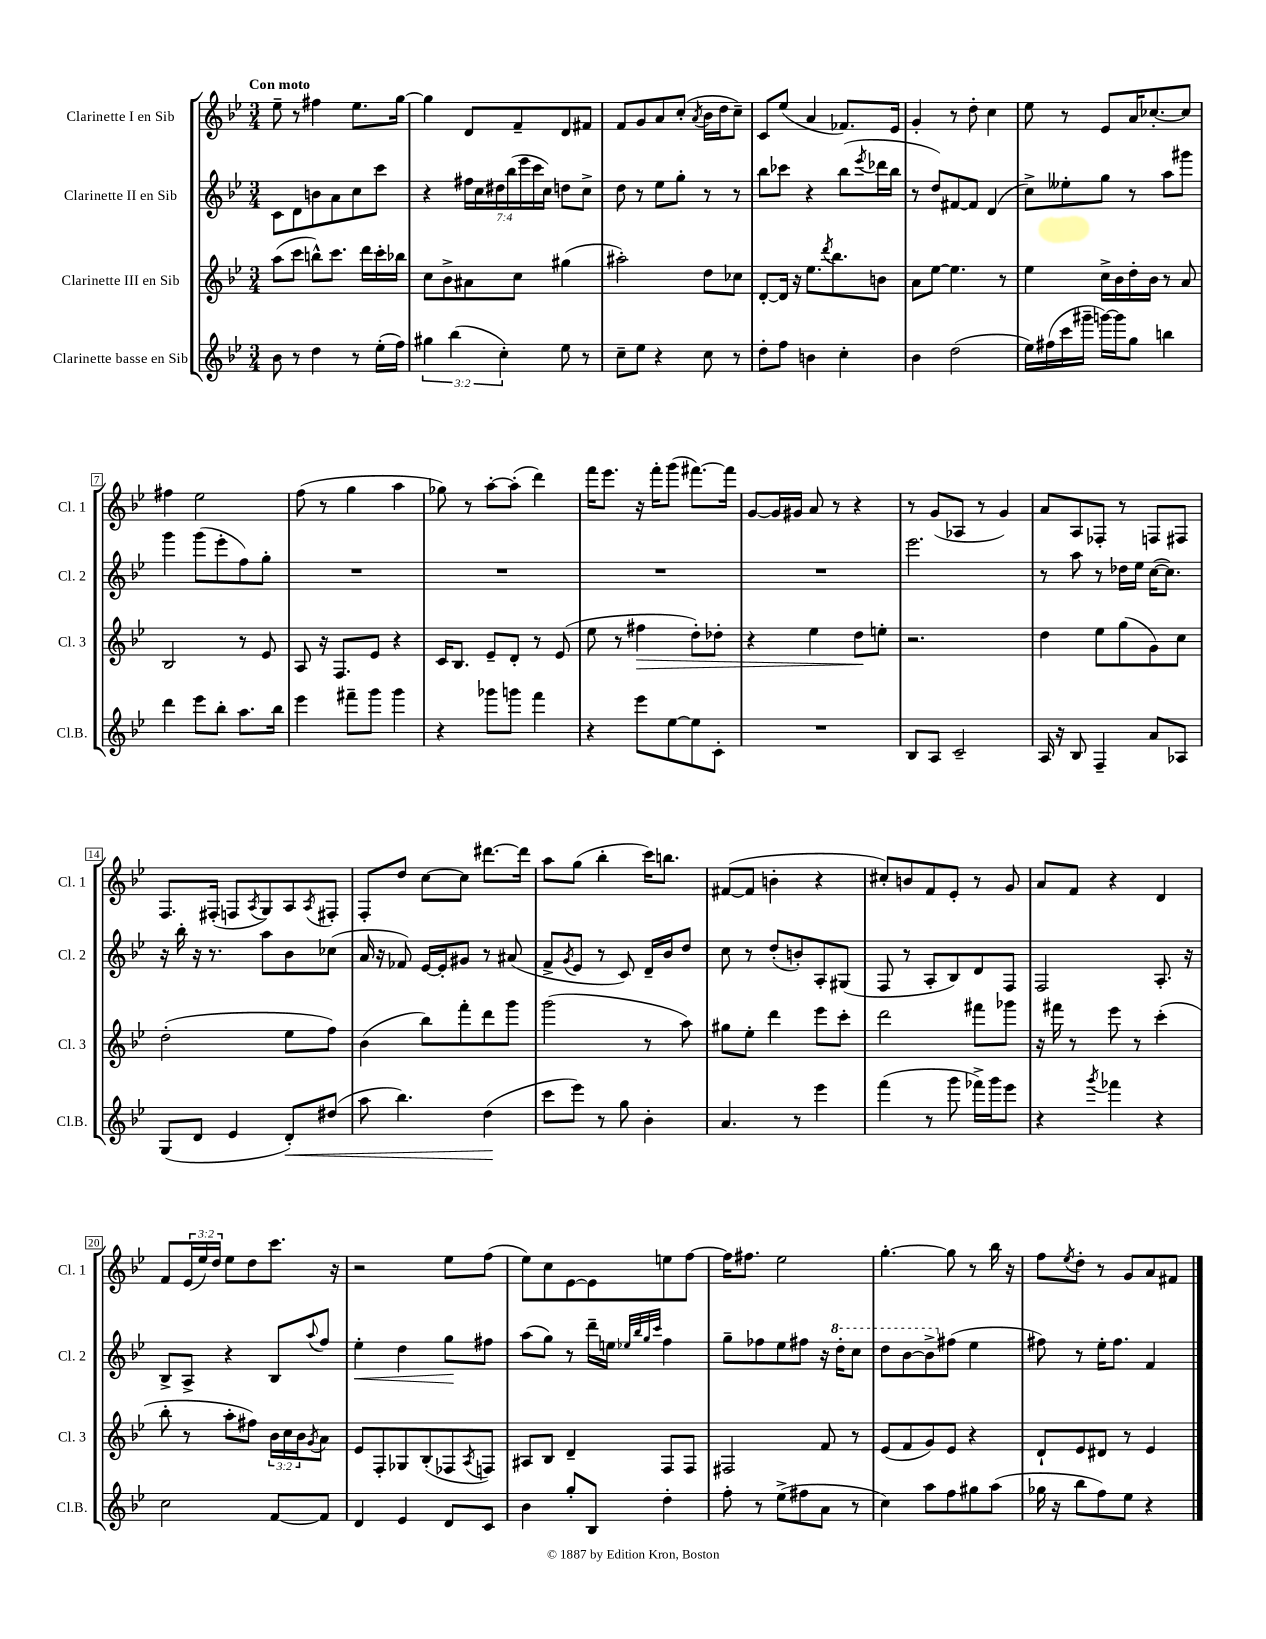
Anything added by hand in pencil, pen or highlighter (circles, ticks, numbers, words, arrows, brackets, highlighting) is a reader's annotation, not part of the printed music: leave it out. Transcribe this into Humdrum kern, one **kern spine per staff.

**kern	**dynam	**kern	**dynam	**kern	**dynam	**kern
*part4	*part4	*part3	*part3	*part2	*part2	*part1
*staff4	*staff4	*staff3	*staff3	*staff2	*staff2	*staff1
*I"Clarinette basse en Sib	*	*I"Clarinette III en Sib	*	*I"Clarinette II en Sib	*	*I"Clarinette I en Sib
*I'Cl.B.	*	*I'Cl. 3	*	*I'Cl. 2	*	*I'Cl. 1
*clefG2	*	*clefG2	*	*clefG2	*	*clefG2
*k[b-e-]	*	*k[b-e-]	*	*k[b-e-]	*	*k[b-e-]
*M3/4	*	*M3/4	*	*M3/4	*	*M3/4
=1	=1	=1	=1	=1	=1	=1
!	!	!	!	!	!	!LO:TX:a:B:t=Con moto
8b-\	.	(8aa\L	.	8c\L	.	8ee-~\
8r	.	8ccc\J	.	8d\	.	8r
4dd\	.	8bbn^^\L)	.	8bn\	.	4ff#X\
.	.	8.ccc\J	.	8a\	.	.
8r	.	.	.	8cc\	.	8.ee-\L
.	.	16ddd\LL	.	.	.	.
(16ee-'\LL	.	16ccc'\	.	8ccc\J	.	.
16ff\JJ)	.	16bb-X\JJ	.	.	.	[16gg\Jk
=2	=2	=2	=2	=2	=2	=2
6gg#X\	.	8cc\L	.	4r	.	4gg\]
.	.	8b-^\	.	.	.	.
(6bb-\	.	.	.	.	.	.
.	.	8a#X\	.	28ff#X\LL	.	8d/L
.	.	.	.	28cc\	.	.
.	.	.	.	28dd#X\	.	.
6cc'\)	.	.	.	.	.	.
.	.	.	.	(28bb-\	.	.
.	.	8cc\J	.	.	.	8f~/
.	.	.	.	28eee-\	.	.
.	.	.	.	28ccc\	.	.
.	.	.	.	28cc\JJ)	.	.
8ee-\	.	(4gg#X\	.	8ddn\L	.	8d/
8r	.	.	.	8cc^\J	.	8f#X/J
=3	=3	=3	=3	=3	=3	=3
8cc~\L	.	2aa#X'\)	.	8dd\	.	8f/L
8ee-\J	.	.	.	8r	.	8g/
4r	.	.	.	8ee-\L	.	8a/
.	.	.	.	8gg'\J	.	(8cc'/J
.	.	.	.	.	.	8qa/
8cc\	.	8dd\L	.	8r	.	16b-\LL
.	.	.	.	.	.	16dd\J
8r	.	8cc-X\J	.	8r	.	8cc~\J)
=4	=4	=4	=4	=4	=4	=4
8dd'\L	.	[8d'/L	.	8bb-\L	.	8c/L
8ff\J	.	16d/Jk]	.	8ccc-X\J	.	(8ee-/J
.	.	16r	.	.	.	.
4bn\	.	8.ee-\L	.	4r	.	4a/
.	.	8qddd/	.	.	.	.
.	.	8.bb-\	.	.	.	.
4cc'\	.	.	.	(8bb-\L	.	8.f-X/L)
.	.	.	.	8qeee-/	.	.
.	.	8bn\J	.	16ddd-X\L	.	.
.	.	.	.	16bb-\JJ	.	16e-/Jk
=5	=5	=5	=5	=5	=5	=5
4b-\	.	8a\L	.	8r	.	4g'/
.	.	[8ee-\J	.	8dd/L)	.	.
(2dd\	.	4.ee-\]	.	[8f#X/	.	8r
.	.	.	.	8f#/J]	.	8dd'\
.	.	.	.	(4d/	.	4cc\
.	.	8r	.	.	.	.
=6	=6	=6	=6	=6	=6	=6
16ee-\LL)	.	4ee-\	.	8cc^\L)	.	8ee-\
(16ff#X\	.	.	.	.	.	.
16ccc\	.	.	.	8ee--X'\	.	8r
16ggg#X~\JJ	.	.	.	.	.	.
[16gggn\LL)	.	16cc^\LL	.	8gg\J	.	8e-/L
16ggg\J]	.	16b-\	.	.	.	.
8gg\J	.	16dd'\	.	8r	.	16a/K
.	.	16b-\JJ	.	.	.	[8.cc-X'/
4bbn\	.	8r	.	8aa\L	.	.
.	.	8a/	.	8ggg#X\J	.	8cc-/J]
!!LO:LB:g=z
=7	=7	=7	=7	=7	=7	=7
4ddd\	.	2B-/	.	4ggg\	.	4ff#X\
8eee-\L	.	.	.	(8ggg\L	.	2ee-\
8bb-'\J	.	.	.	8eee-'\	.	.
8.aa\L	.	8r	.	8ff\)	.	.
.	.	8e-/	.	8gg'\J	.	.
16bb-\Jk	.	.	.	.	.	.
=8	=8	=8	=8	=8	=8	=8
4eee-\	.	8A/	.	2.r	.	(8ff\
.	.	16r	.	.	.	8r
.	.	8.F/L	.	.	.	.
8fff#X~\L	.	.	.	.	.	4gg\
8ggg\J	.	8e-/J	.	.	.	.
4ggg\	.	4r	.	.	.	4aa\
=9	=9	=9	=9	=9	=9	=9
4r	.	16c/KL	.	2.r	.	8gg-X\)
.	.	8.B-/J	.	.	.	.
.	.	.	.	.	.	8r
8ggg-X\L	.	8e-~/L	.	.	.	[8aa'\L
8gggn\J	.	8d'/J	.	.	.	(8aa'\J]
4fff\	.	8r	.	.	.	4ddd\)
.	.	(8e-/	.	.	.	.
=10	=10	=10	=10	=10	=10	=10
4r	.	8ee-\	.	2.r	.	16fff\KL
.	.	.	.	.	.	8.eee-\J
.	.	8r	.	.	.	.
!	!	!	!LO:HP:b	!	!	!
8eee-\L	.	4ff#X\	>	.	.	16r
.	.	.	.	.	.	16fff'\KL
[8ee-\	.	.	.	.	.	(8ggg\J
8ee-\]	.	8dd'\L)	.	.	.	[8.fff#X\L)
8c'\J	.	8dd-X'\J	.	.	.	.
.	.	.	.	.	.	16fff#\Jk]
=11	=11	=11	=11	=11	=11	=11
2.r	.	4r	.	2.r	.	[8g/L
.	.	.	.	.	.	16g/L]
.	.	.	.	.	.	16g#X/JJ
.	.	4ee-\	.	.	.	8a/
.	.	.	.	.	.	8r
.	.	8dd\L	.	.	.	4r
.	.	8een'\J	]	.	.	.
=12	=12	=12	=12	=12	=12	=12
8B-/L	.	2.r	.	2.eee-\	.	8r
8A/J	.	.	.	.	.	(8g/L
2c~/	.	.	.	.	.	8A-X/J
.	.	.	.	.	.	8r
.	.	.	.	.	.	4g/)
=13	=13	=13	=13	=13	=13	=13
16A/	.	4dd\	.	8r	.	8a/L
16r	.	.	.	.	.	.
8B-/	.	.	.	8aa\	.	8A/
4F~/	.	8ee-\L	.	8r	.	8F-X'/J
.	.	(8gg\	.	16dd-X\LL	.	8r
.	.	.	.	16ee-\JJ	.	.
8a/L	.	8g\)	.	([16cc\KL	.	8Fn/L
.	.	.	.	8.cc\J])	.	.
8A-X/J	.	8cc\J	.	.	.	8F#X/J
!!LO:LB:g=z
=14	=14	=14	=14	=14	=14	=14
(8G/L	.	(2dd'\	.	16r	.	8.F/L
.	.	.	.	16bb-'\	.	.
8d/J	.	.	.	16r	.	.
.	.	.	.	8.r	.	(16F#X'/Jk
4e-/	.	.	.	.	.	8Fn/L
.	.	.	.	.	.	8qA/
.	.	.	.	8aa\L	.	8G/)
!	!LO:HP:b	!	!	!	!	!
8d'/L)	<	8ee-\L	.	8b-\	.	8A/
.	.	.	.	.	.	8qA/
(8dd#X/J	.	8ff\J)	.	(8cc-X\J	.	8F#X'/J
=15	=15	=15	=15	=15	=15	=15
8aa\	.	(4b-\	.	16a/	.	8F'/L
.	.	.	.	16r	.	.
4.bb-\)	.	.	.	8f-X/)	.	8dd/J
.	.	8bb-\L)	.	[16e-/LL	.	[8cc\L
.	.	.	.	16e-'/J]	.	.
.	.	8fff'\	.	8g#X/J	.	8cc\J]
(4dd\	.	8ddd\	.	8r	.	[8.ddd#X\L
.	.	8ggg\J	.	(8a#X/	.	.
.	.	.	.	.	.	16ddd#\Jk]
.	[	.	.	.	.	.
=16	=16	=16	=16	=16	=16	=16
8ccc\L	.	(2ggg\	.	8f^/L	.	8aa\L
.	.	.	.	8qg/	.	.
8eee-\J)	.	.	.	8e-/J	.	(8gg\J
8r	.	.	.	8r	.	4bb-'\
8gg\	.	.	.	8c/)	.	.
4b-'\	.	8r	.	16d~/LL	.	16ccc\KL)
.	.	.	.	16b-/J	.	8.bbn\J
.	.	8aa\)	.	8dd/J	.	.
=17	=17	=17	=17	=17	=17	=17
4.a/	.	8gg#X\L	.	8cc\	.	([8f#X/L
.	.	8ee-'\J	.	8r	.	8f#/J]
.	.	4ddd\	.	(8dd'/L	.	4bn'\
8r	.	.	.	8bn'/)	.	.
4eee-\	.	8eee-\L	.	8A'/	.	4r
.	.	8ccc'\J	.	(8G#X/J	.	.
=18	=18	=18	=18	=18	=18	=18
(4fff\	.	2ddd\	.	8F/	.	8cc#X'/L)
.	.	.	.	8r	.	8bn/
8r	.	.	.	8A'/L	.	8f/
8ggg\	.	.	.	8B-/)	.	8e-'/J
16fff-X^\LL)	.	8fff#X\L	.	8d/	.	8r
16ggg\J	.	.	.	.	.	.
8eee-\J	.	8ggg-X\J	.	8F/J	.	8g/
=19	=19	=19	=19	=19	=19	=19
4r	.	16r	.	2F/	.	8a/L
.	.	16fff#X\	.	.	.	.
.	.	8r	.	.	.	8f/J
8qggg/	.	.	.	.	.	.
4fff-X\	.	8eee-\	.	.	.	4r
.	.	8r	.	.	.	.
4r	.	(4ccc'\	.	8.A'/	.	4d/
.	.	.	.	16r	.	.
!!LO:LB:g=z
=20	=20	=20	=20	=20	=20	=20
2cc\	.	8bb-'\	.	8B-^/L	.	8f/L
.	.	8r	.	8A^/J	.	(24e-/L
.	.	.	.	.	.	24ee-/)
.	.	.	.	.	.	24dd/JJ
.	.	8aa'\L	.	4r	.	8ee-\L
.	.	8ff#X\J)	.	.	.	8dd\
[8f/L	.	24b-\LL	.	8B-/L	.	8.ccc\J
.	.	24cc\	.	.	.	.
.	.	24b-\J	.	.	.	.
.	.	8qg/	.	8qqaa/	.	.
8f/J]	.	8a\J	.	8ff/J	.	.
.	.	.	.	.	.	16r
=21	=21	=21	=21	=21	=21	=21
!	!	!	!	!	!LO:HP:b	!
4d/	.	8e-/L	.	4ee-'\	<	2r
.	.	8F'/	.	.	.	.
4e-/	.	8G-X/	.	4dd\	.	.
.	.	(8B-'/	.	.	.	.
8d/L	.	8F-X/	.	8gg\L	.	8ee-\L
.	.	8qA/	.	.	.	.
8c/J	.	8Fn/J)	.	8ff#X\J	[	(8ff\J
=22	=22	=22	=22	=22	=22	=22
4b-\	.	8A#X/L	.	(8aa\L	.	8ee-\L)
.	.	8B-/J	.	8gg\J)	.	8cc\
8gg'/L	.	4d~/	.	8r	.	[8e-\
8B-/J	.	.	.	16ddd~\LL	.	8e-\]
.	.	.	.	16een\JJ	.	.
.	.	.	.	32qqee-X/LLL	.	.
.	.	.	.	32qqbb-/	.	.
.	.	.	.	32qqgg/	.	.
.	.	.	.	32qqccc/JJJ	.	.
4dd'\	.	8F/L	.	4ff\	.	8een\
.	.	8F/J	.	.	.	[8ff\J
=23	=23	=23	=23	=23	=23	=23
8ff'\	.	2F#X/	.	8gg~\L	.	16ff\KL]
.	.	.	.	.	.	8.ff#X\J
8r	.	.	.	8ff-X\	.	.
(8ee-^\L	.	.	.	8ee-\	.	2ee-\
8ff#X\	.	.	.	8ff#X\J	.	.
8a\J	.	8f/	.	16r	.	.
*	*	*	*	*8va	*	*
.	.	.	.	16ddd'\KL	.	.
8r	.	8r	.	8ccc\J	.	.
=24	=24	=24	=24	=24	=24	=24
4cc\)	.	(8e-/L	.	8ddd\L	.	[4.gg'\
.	.	8f/	.	[8bb-\	.	.
8aa\L	.	8g/)	.	8bb-^\]	.	.
*	*	*	*	*X8va	*	*
8ff\	.	8e-/J	.	(8ff#X\J	.	8gg\]
8gg#X\	.	4r	.	4ee-\	.	8r
(8aa\J	.	.	.	.	.	16bb-\
.	.	.	.	.	.	16r
=25	=25	=25	=25	=25	=25	=25
16gg-X\	.	8d`/L	.	8ff#X\)	.	8ff\L
16r	.	.	.	.	.	.
.	.	.	.	.	.	8qee-/
8bb-\L	.	8e-/	.	8r	.	8dd'\J
8ff\)	.	8d#X/J	.	16ee-'\KL	.	8r
.	.	.	.	8.ff#\J	.	.
8ee-\J	.	8r	.	.	.	8g/L
4r	.	4e-/	.	4f/	.	8a/
.	.	.	.	.	.	8f#X/J
==	==	==	==	==	==	==
*-	*-	*-	*-	*-	*-	*-
